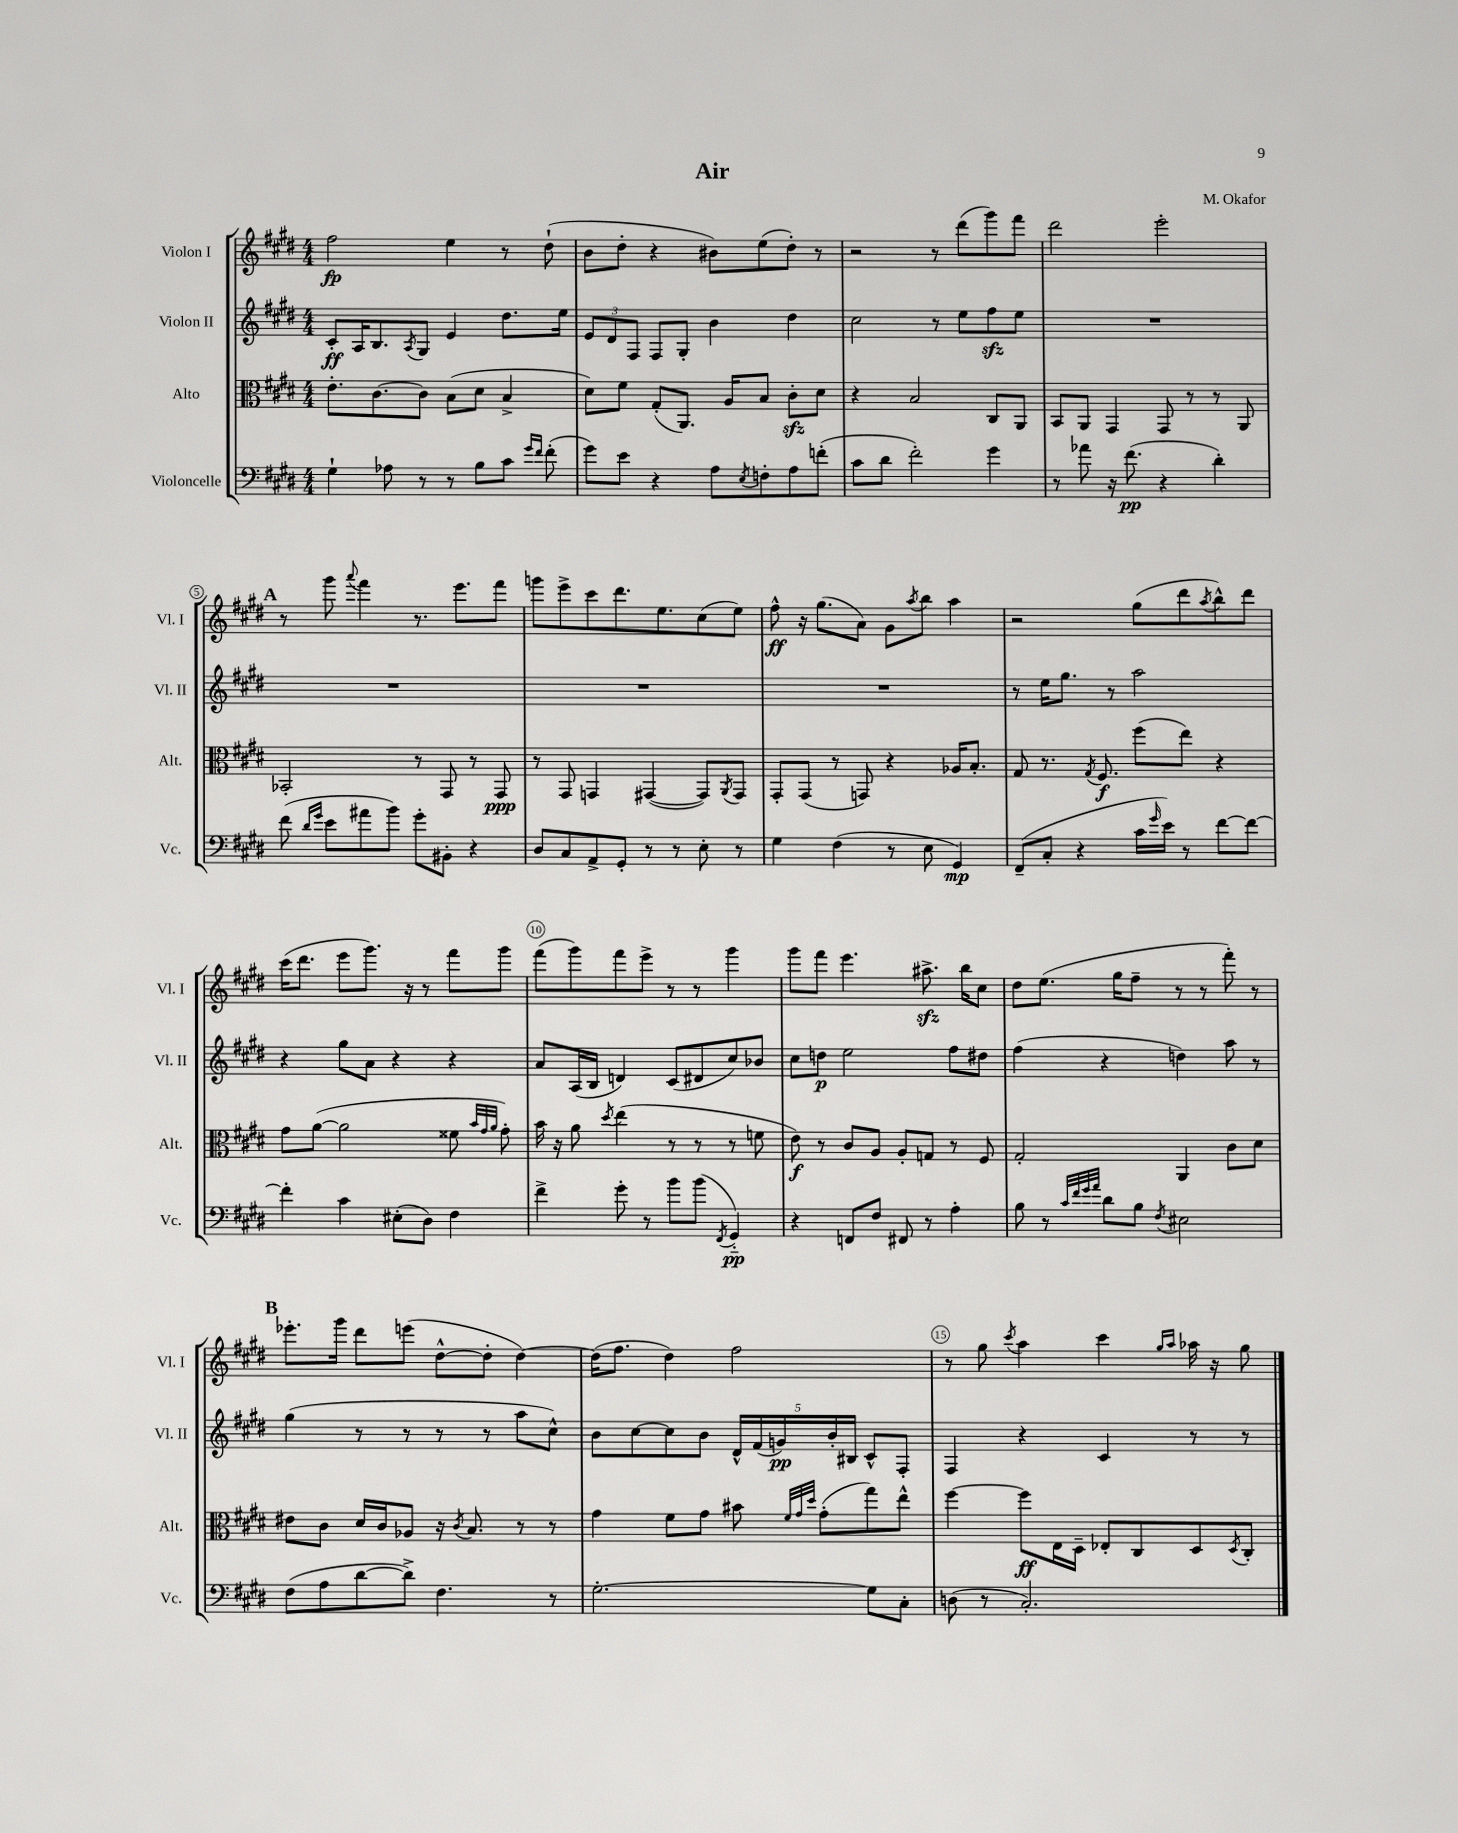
\header { title = "Air" composer = "M. Okafor" }
<<
\new StaffGroup <<
\new Staff = "s0" \with { instrumentName = "Violon I" shortInstrumentName = "Vl. I" } {
    \clef treble \key e \major \numericTimeSignature \time 4/4
    fis''2\fp e''4 r8 dis''8-!( |
    b'8 dis''8-. r4 bis'8) e''8( dis''8-.) r8 |
    r2 r8 dis'''8( gis'''8) fis'''8 |
    dis'''2 e'''2-. |
    \mark \markup { \bold "A" } r8 gis'''8 \appoggiatura { a'''8 } fis'''4 r8. e'''8. fis'''8 |
    g'''8 e'''8-> cis'''8 dis'''8. e''8. cis''8( e''8) |
    fis''8-^\ff r16 gis''8.( a'8) gis'8 \acciaccatura { a''8 } b''8 a''4 |
    r2 gis''8( dis'''8 \acciaccatura { a''8 } b''8-^) dis'''8 |
    cis'''16( dis'''8. e'''8 gis'''8.) r16 r8 fis'''8 gis'''8 |
    fis'''8( gis'''8) fis'''8 e'''8-> r8 r8 gis'''4 |
    gis'''8 fis'''8 e'''4. ais''8.->\sfz b''16 cis''8 |
    dis''8 e''8.( gis''16 fis''8-- r8 r8 fis'''8-.) r8 |
    \mark \markup { \bold "B" } ees'''8.-. gis'''16 dis'''8 e'''8( dis''8~-^ dis''8-. dis''4~) |
    dis''16( fis''8. dis''4) fis''2 |
    r8 gis''8 \acciaccatura { cis'''8 } a''4 cis'''4 \grace { gis''16 a''16 } aes''16 r16 gis''8 \bar "|." |
}
\new Staff = "s1" \with { instrumentName = "Violon II" shortInstrumentName = "Vl. II" } {
    \clef treble \key e \major \numericTimeSignature \time 4/4
    cis'8-.\ff a16 b8. \acciaccatura { a8 } gis8 e'4 dis''8. e''16 |
    \tuplet 3/2 { e'8 dis'8 fis8 } fis8 gis8-. b'4 dis''4 |
    cis''2 r8 e''8 fis''8\sfz e''8 |
    R1 |
    \mark \markup { \bold "A" } R1 |
    R1 |
    R1 |
    r8 e''16 gis''8. r8 a''2 |
    r4 gis''8 a'8 r4 r4 |
    a'8 a16( b16 d'4) cis'8( dis'8 cis''8) bes'8 |
    cis''8 d''8\p e''2 fis''8 dis''8 |
    fis''4( r4 d''4) a''8 r8 |
    \mark \markup { \bold "B" } gis''4( r8 r8 r8 r8 a''8 cis''8-^) |
    b'8 cis''8~ cis''8 b'8 \tuplet 5/4 { dis'16-^ fis'16( g'16\pp) b'16-. bis16 } cis'8-^ fis8-. |
    fis4 r4 cis'4 r8 r8 \bar "|." |
}
\new Staff = "s2" \with { instrumentName = "Alto" shortInstrumentName = "Alt." } {
    \clef alto \key e \major \numericTimeSignature \time 4/4
    e'8.-. cis'8.~ cis'8 b8( dis'8 b4-> |
    dis'8) fis'8 gis8-.( a,8.) a16 b8 cis'8-.\sfz dis'8 |
    r4 b2 cis8 a,8 |
    b,8 a,8 gis,4 gis,8 r8 r8 a,8 |
    \mark \markup { \bold "A" } bes,2-. r8 gis,8 r8 gis,8\ppp |
    r8 gis,8 g,4 gis,4~( gis,8) \acciaccatura { a,8 } gis,8 |
    gis,8-. gis,8( r8 g,8) r4 aes16 b8.-. |
    gis8 r8. \acciaccatura { gis8 } fis8.\f fis''8( e''8) r4 |
    gis'8 a'8~( a'2 fisis'8 \grace { b'32 gis'32 a'32 } gis'8-.) |
    b'16 r16 a'8 \acciaccatura { dis''8 } e''4( r8 r8 r8 f'8 |
    e'8\f) r8 cis'8 a8 a8-. g8 r8 fis8 |
    gis2-. a,4 cis'8 dis'8 |
    \mark \markup { \bold "B" } eis'8 cis'8 dis'16 cis'16 aes8 r16 \acciaccatura { cis'8 } b8. r8 r8 |
    gis'4 fis'8 gis'8 bis'8 \grace { fis'32 gis'32 dis''32 } gis'8-.( gis''8) e''8-^ |
    fis''4~ fis''8\ff e16 dis16-- ees8-. cis8 dis8 \acciaccatura { dis8 } cis8-. \bar "|." |
}
\new Staff = "s3" \with { instrumentName = "Violoncelle" shortInstrumentName = "Vc." } {
    \clef bass \key e \major \numericTimeSignature \time 4/4
    gis4-! aes8 r8 r8 b8 cis'8 \grace { gis'16 fis'16 } fis'8-.( |
    gis'8) e'8 r4 a8 \acciaccatura { e8 } f8-. a8 f'8-.( |
    cis'8 dis'8 fis'2-.) gis'4 |
    r8 aes'8 r16 fis'8.\pp( r4 dis'4-.) |
    \mark \markup { \bold "A" } fis'8( \grace { dis'16 gis'16 } e'8 ais'8 b'8) gis'8-. bis,8-. r4 |
    dis8 cis8 a,8-> gis,8-. r8 r8 e8-. r8 |
    gis4 fis4( r8 e8 gis,4\mp) |
    fis,8--( cis8-. r4 cis'16 \grace { gis'16 } e'16) r8 fis'8~ fis'8~ |
    fis'4-. cis'4 eis8-.( dis8) fis4 |
    fis'4-> gis'8-. r8 b'8 b'8( \acciaccatura { fis,8 } gis,4-_\pp) |
    r4 f,8 fis8 fis,8 r8 a4-. |
    b8 r8 \grace { cis'32 fis'32 gis'32 a'32 } dis'8 b8 \acciaccatura { fis8 } eis2 |
    \mark \markup { \bold "B" } fis8( a8 dis'8~ dis'8->) fis4. r8 |
    gis2.~-. gis8 cis8-. |
    d8( r8 cis2.-.) \bar "|." |
}
>>
>>
\layout { \context { \Score \override BarNumber.break-visibility = ##(#f #t #t) barNumberVisibility = #(every-nth-bar-number-visible 5) \override BarNumber.stencil = #(make-stencil-circler 0.1 0.3 ly:text-interface::print) } }
